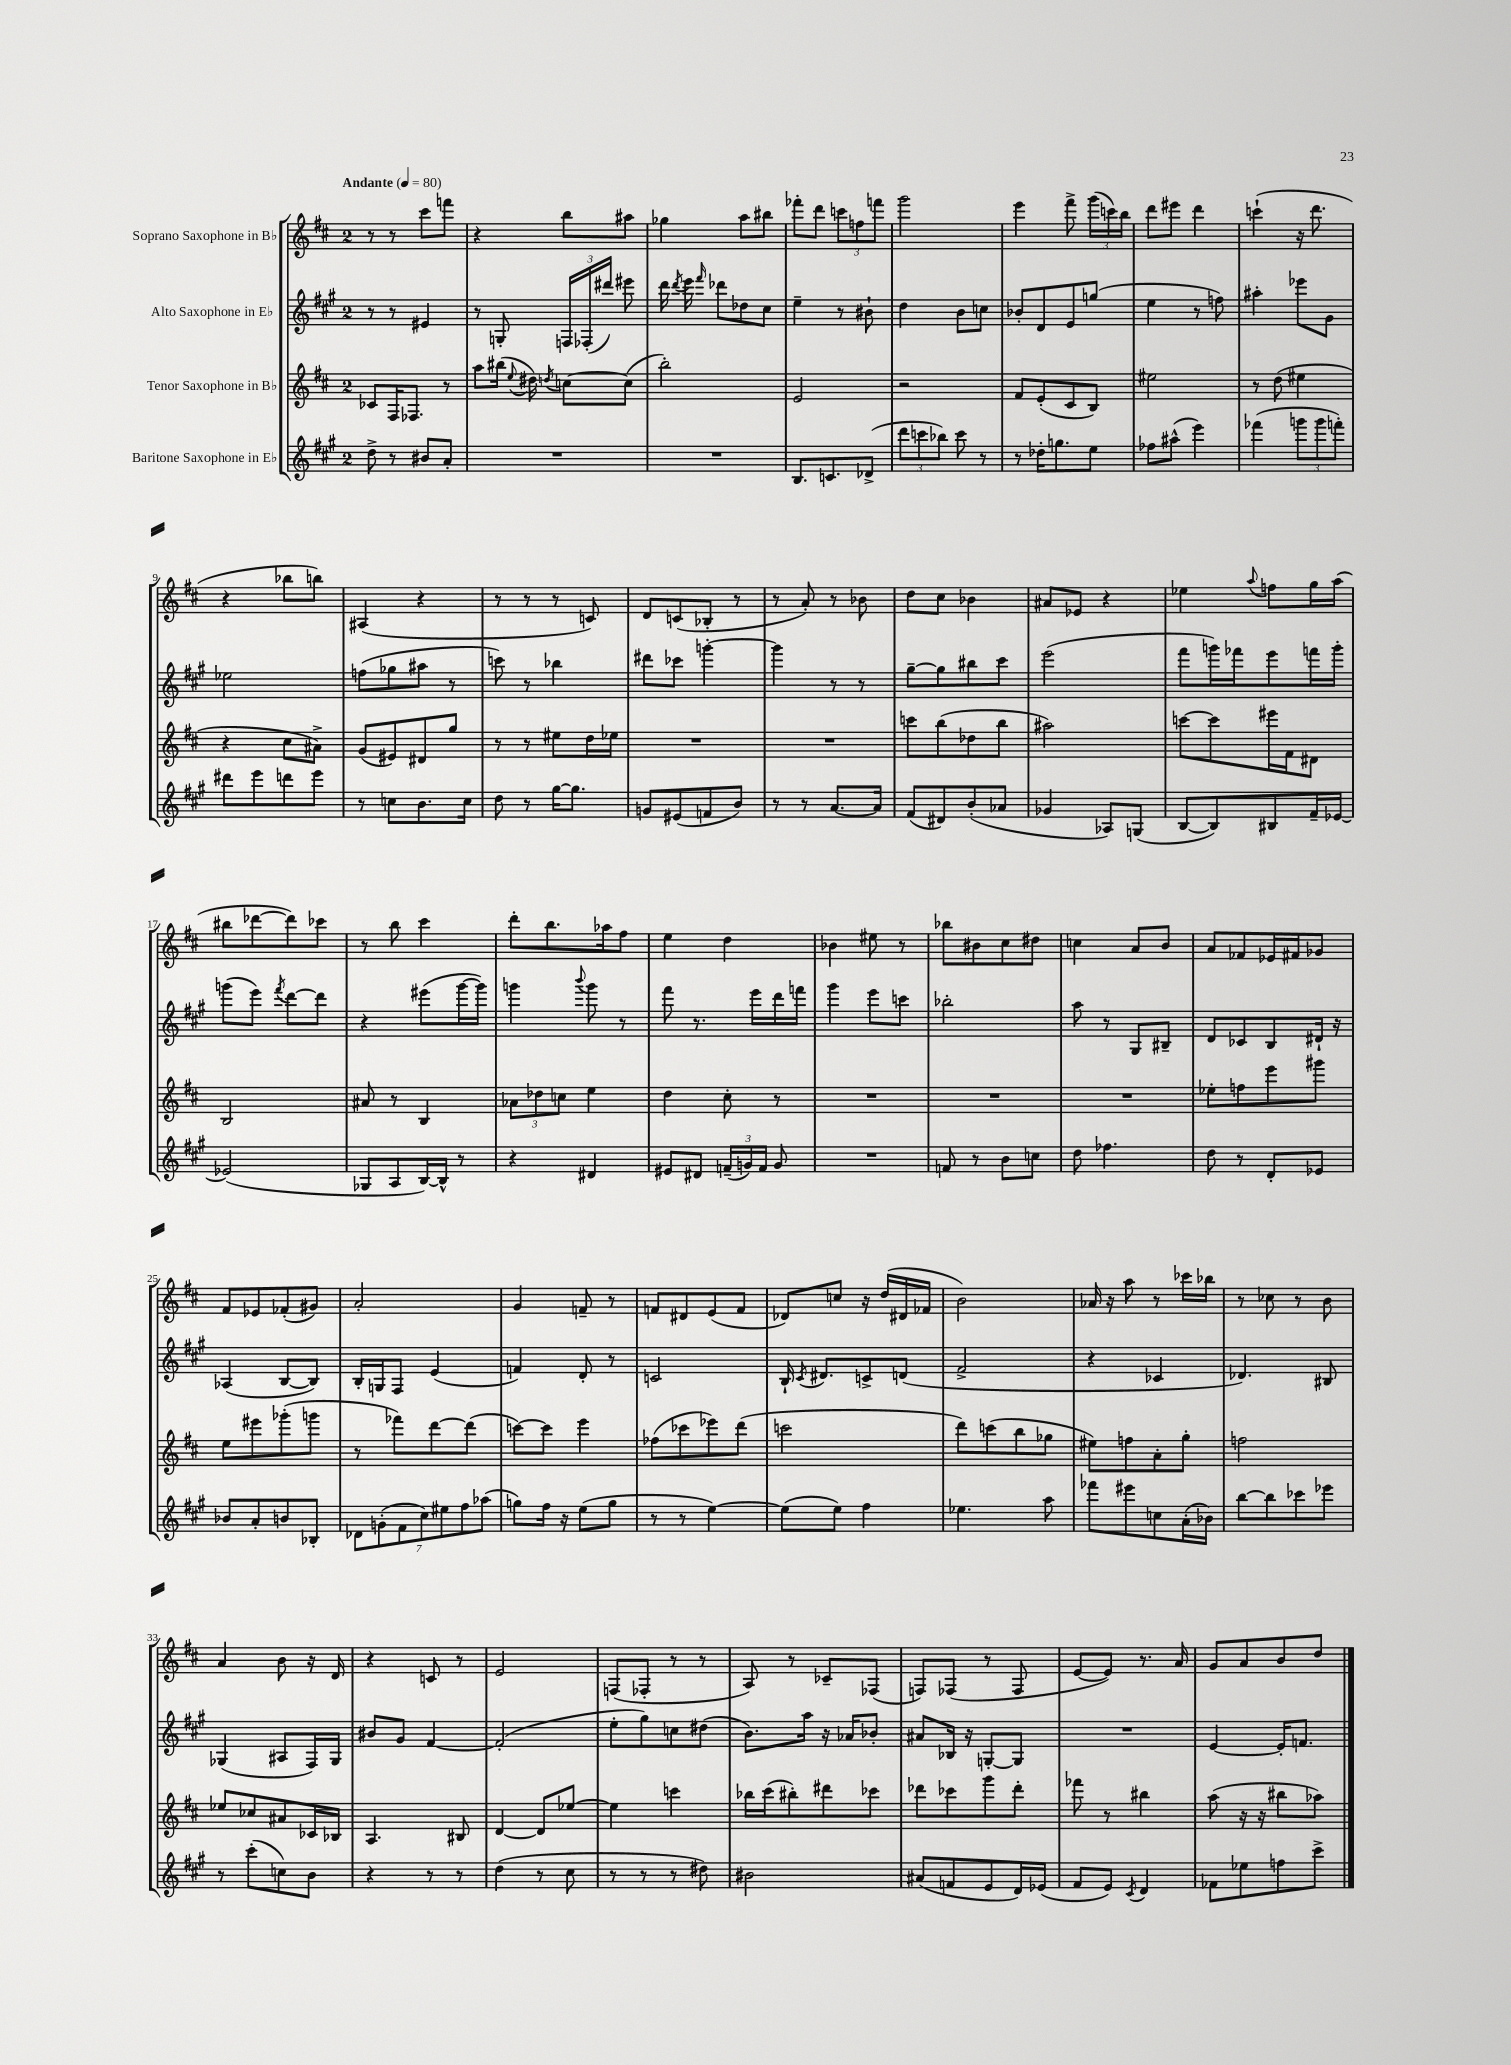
<<
\new StaffGroup <<
\new Staff = "s0" \with { instrumentName = "Soprano Saxophone in Bb" } {
    \clef treble \key d \major \once \override Staff.TimeSignature.style = #'single-digit \time 2/4 \tempo "Andante" 4 = 80
    \autoBeamOff r8 r8 cis'''8[ f'''8] |
    r4 b''8[ ais''8] |
    ges''4 a''8[ bis''8] |
    fes'''8[-. d'''8] \tuplet 3/2 { c'''8[ f''8 f'''8] } |
    g'''2 |
    e'''4 fis'''8-> \tuplet 3/2 { g'''16[( c'''16) b''16] } |
    d'''8[ eis'''8] d'''4 |
    c'''4-!( r16 d'''8. |
    r4 bes''8[ b''8]) |
    ais4( r4 |
    r8 r8 r8 c'8) |
    d'8[ c'8( bes8]-. r8 |
    r8 a'8-.) r8 bes'8 |
    d''8[ cis''8] bes'4 |
    ais'8[ ees'8] r4 |
    ees''4 \appoggiatura { a''8 } f''8[ g''16 a''16]( |
    bis''8[ des'''8~ des'''8) ces'''8] |
    r8 b''8 cis'''4 |
    d'''8[-. b''8. aes''16 fis''8] |
    e''4 d''4 |
    bes'4 eis''8 r8 |
    bes''8[ bis'8 cis''8 dis''8] |
    c''4 a'8[ b'8] |
    a'8[ fes'8 ees'16 fis'16 ges'8] |
    fis'8[ ees'8 fes'8-.( gis'8]) |
    a'2-. |
    g'4 f'8-- r8 |
    f'8[ dis'8 e'8( f'8] |
    des'8[) c''8] r16 d''16[( dis'16 fes'16] |
    b'2) |
    aes'16 r16 a''8 r8 ces'''16[ bes''16] |
    r8 ces''8 r8 b'8 |
    a'4 b'8 r16 d'16 |
    r4 c'8 r8 |
    e'2 |
    f8[( fes8]-. r8 r8 |
    a8) r8 ces'8[-- fes8]( |
    f8[) fes8]( r8 fes8 |
    e'8[~ e'8]) r8. a'16 |
    g'8[ a'8 b'8 d''8] \bar "|." |
}
\new Staff = "s1" \with { instrumentName = "Alto Saxophone in Eb" } {
    \clef treble \key a \major \once \override Staff.TimeSignature.style = #'single-digit \time 2/4
    \autoBeamOff r8 r8 eis'4 |
    r8 g8-. \tuplet 3/2 { f16[ fes16-.( dis'''16]) } eis'''8 |
    d'''16 \acciaccatura { d'''8 } e'''16 \grace { fis'''16 } des'''8[ des''8 cis''8] |
    e''4-- r8 bis'8-! |
    d''4 b'8[ c''8] |
    bes'8[-. d'8 e'8 g''8]( |
    e''4 r8 f''8) |
    ais''4-. ees'''8[ gis'8] |
    ees''2 |
    f''8[( ges''8 ais''8] r8 |
    c'''8) r8 bes''4 |
    dis'''8[ ces'''8] g'''4~-. |
    g'''4 r8 r8 |
    gis''8[~-- gis''8 bis''8 cis'''8] |
    e'''2( |
    fis'''8[ g'''16) fes'''16 e'''8 f'''16 g'''16]-. |
    g'''8[( e'''8]) \acciaccatura { fis'''8 } d'''8[~ d'''8] |
    r4 eis'''8[( gis'''16~ gis'''16]) |
    g'''4 \appoggiatura { b'''8 } g'''8 r8 |
    fis'''8 r8. e'''16[ d'''16 f'''16] |
    gis'''4 e'''8[ c'''8] |
    bes''2-. |
    a''8 r8 gis8[ bis8]-- |
    d'8[ ces'8 b8 dis'16]-! r16 |
    aes4( b8[~ b8]) |
    b16[-. g16 fis8] e'4( |
    f'4) d'8-. r8 |
    c'2 |
    b16-! \acciaccatura { cis'8 } dis'8.[ c'8-> d'8]( |
    fis'2-> |
    r4 ces'4 |
    des'4.) bis8 |
    ges4( ais8[ fis16) ges16] |
    bis'8[ gis'8] fis'4~ |
    fis'2-.( |
    e''8[-. gis''8) c''8 dis''8]( |
    b'8.[) a''16] r16 aes'16[ bes'8]-. |
    ais'8[ bes16] r16 g8[~-. g8] |
    R2 |
    e'4~ e'16[-. f'8.] \bar "|." |
}
\new Staff = "s2" \with { instrumentName = "Tenor Saxophone in Bb" } {
    \clef treble \key d \major \once \override Staff.TimeSignature.style = #'single-digit \time 2/4
    \autoBeamOff ces'8[ fis16 fes8.] r8 |
    a''8[ bis''16]( \appoggiatura { e''8 } dis''16) \acciaccatura { d''8 } c''8[~ c''8]( |
    b''2-.) |
    e'2 |
    r2 |
    fis'8[ e'8-.( cis'8 b8]) |
    eis''2 |
    r8 d''8( eis''4 |
    r4 cis''8[ ais'8]->) |
    g'8[( eis'8) dis'8 g''8] |
    r8 r8 eis''8[ d''16 ees''16] |
    R2 |
    R2 |
    c'''8[ b''8( des''8 b''8] |
    ais''2) |
    c'''8[~ c'''8 eis'''16 fis'16 dis'8] |
    b2 |
    ais'8 r8 b4 |
    \tuplet 3/2 { aes'8[ des''8 c''8] } e''4 |
    d''4 cis''8-. r8 |
    R2 |
    R2 |
    R2 |
    ees''8[-. f''8 e'''8 gis'''8] |
    e''8[ eis'''8 ges'''8-.( g'''8] |
    r8 fes'''8[) d'''8~ d'''8]( |
    c'''8[~) c'''8] e'''4 |
    fes''8[( ces'''8 ees'''8) d'''8]( |
    c'''2 |
    d'''8[) c'''8( b''8 ges''8] |
    eis''8[) f''8 a'8-. g''8]-. |
    f''2 |
    ees''8[ ces''8 ais'8 ces'16 bes16] |
    a4. bis8 |
    d'4~ d'8[ ees''8]~ |
    ees''4 c'''4 |
    bes''16[ cis'''16( bis''8-.) dis'''8 ces'''8] |
    des'''8[ ces'''8 g'''8 des'''8]-. |
    fes'''8 r8 bis''4 |
    a''8( r16 r16 bis''8[ aes''8]) \bar "|." |
}
\new Staff = "s3" \with { instrumentName = "Baritone Saxophone in Eb" } {
    \clef treble \key a \major \once \override Staff.TimeSignature.style = #'single-digit \time 2/4
    \autoBeamOff d''8-> r8 bis'8[ a'8]-. |
    R2 |
    R2 |
    b8.[ c'8. des'8]->( |
    \tuplet 3/2 { d'''8[ c'''8 bes''8]) } c'''8 r8 |
    r8 des''16[-. g''8. e''8] |
    fes''8[ ais''8]-^( e'''4) |
    fes'''4( \tuplet 3/2 { g'''8[ g'''8 f'''8]-.) } |
    dis'''8[ e'''8 d'''8 e'''8] |
    r8 c''8[ b'8. c''16] |
    d''8 r8 gis''16[~ gis''8.] |
    g'8[ eis'8( f'8 b'8]) |
    r8 r8 a'8.[~ a'16] |
    fis'8[( dis'8) b'8-.( aes'8] |
    ges'4 aes8[) g8]( |
    b8[~ b8) bis8 fis'16-- ees'16]~ |
    ees'2( |
    ges8[ a8 b16~) b16]-^ r8 |
    r4 dis'4 |
    eis'8[ dis'8] \tuplet 3/2 { f'16[--( g'16) f'16] } g'8 |
    R2 |
    f'8 r8 b'8[ c''8] |
    d''8 fes''4. |
    d''8 r8 d'8[-. ees'8] |
    bes'8[ a'8-. b'8 bes8]-. |
    \tuplet 7/4 { des'8[ g'8-.( fis'8 cis''8) eis''8 fis''8 aes''8]( } |
    g''8[) fis''16] r16 e''8[( g''8] |
    r8 r8 e''4~) |
    e''8[( e''8]) fis''4 |
    ees''4. a''8 |
    fes'''8[ eis'''8 c''8 a'16-.( bes'16]) |
    b''8[~ b''8 ces'''8 ees'''8] |
    r8 cis'''8[-.( c''8) b'8] |
    r4 r8 r8 |
    d''4( r8 cis''8 |
    r8 r8 r8 dis''8) |
    bis'2 |
    ais'8[( f'8 e'8 d'16) ees'16]( |
    fis'8[ e'8]) \acciaccatura { cis'8 } d'4 |
    fes'8[ ees''8 f''8 cis'''8]-> \bar "|." |
}
>>
>>
